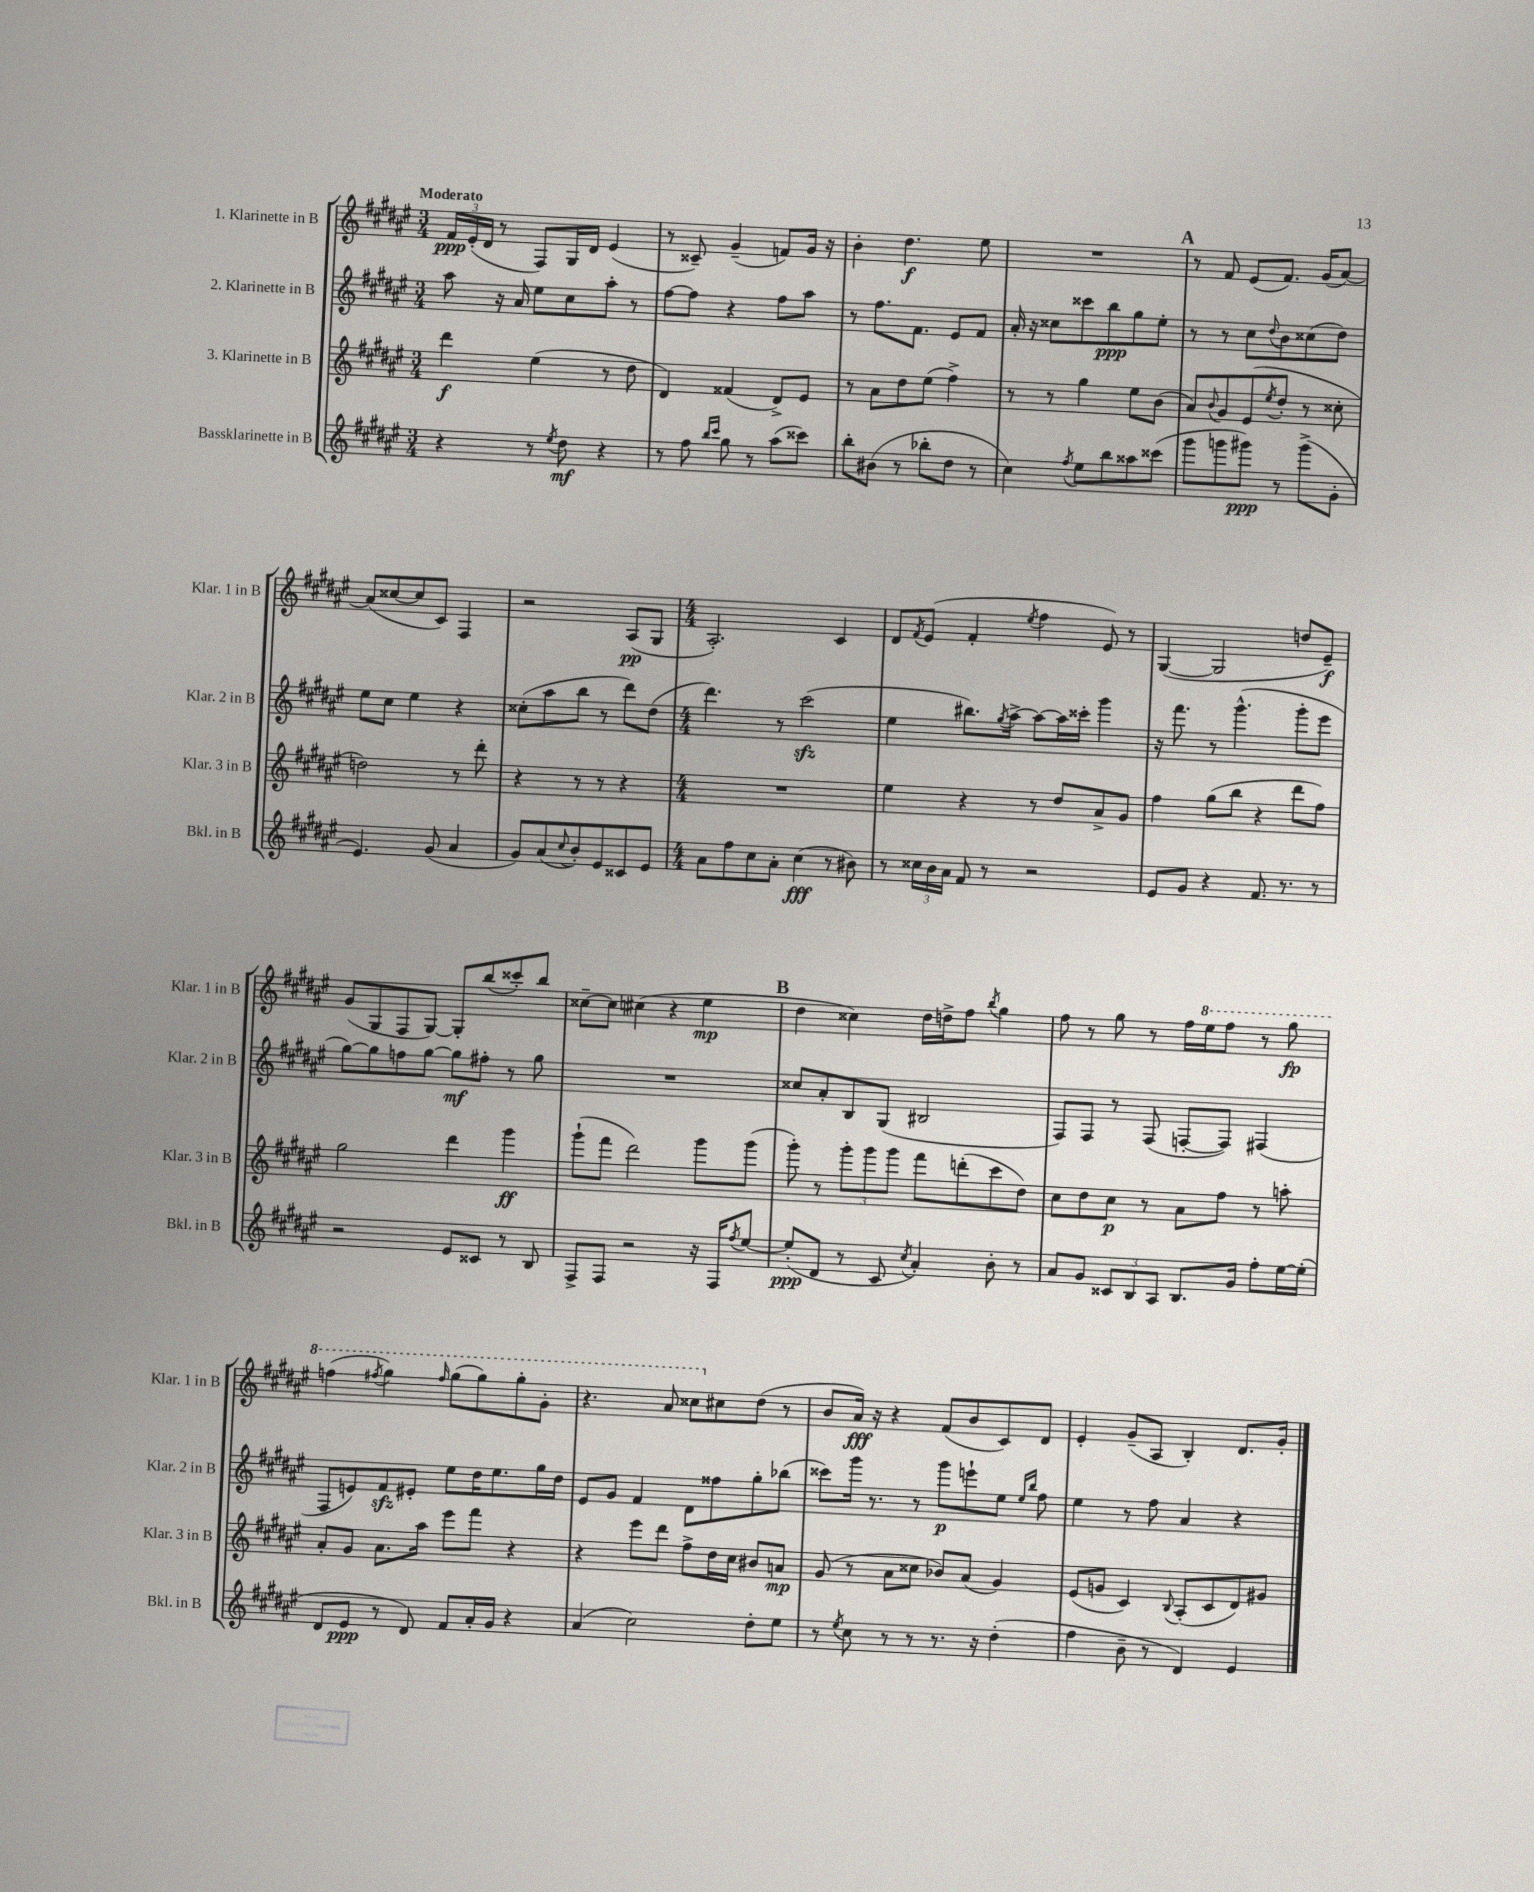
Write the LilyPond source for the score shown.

<<
\new StaffGroup <<
\new Staff = "s0" \with { instrumentName = "1. Klarinette in B" shortInstrumentName = "Klar. 1 in B" } {
    \clef treble \key fis \major \numericTimeSignature \time 3/4 \tempo "Moderato"
    \tuplet 3/2 { fis'16\ppp eis'16-.( dis'16 } r8 fis8) gis16 dis'16 eis'4( |
    r8 cisis'8--) gis'4--( f'8) gis'16 r16 |
    b'4-. dis''4.\f eis''8 |
    R2. |
    \mark \markup { \bold "A" } r8 fis'8 eis'8( fis'8.) gis'16( ais'8~) |
    ais'8( cisis''8~ cisis''8 cis'8) fis4 |
    r2 ais8\pp( gis8 |
    \numericTimeSignature \time 4/4 ais2.-.) cis'4 |
    dis'8 \acciaccatura { fis'8 } eis'8( fis'4-. \acciaccatura { eis''8 } fis''4 eis'8) r8 |
    gis4~( gis2 d''8 eis'8--\f) |
    gis'8( gis8 fis8 gis8~) gis8-. b''8( cisis'''8-.) b''8 |
    cisis''8~-- cisis''8 cis''4( r4 eis''4\mp |
    \mark \markup { \bold "B" } dis''4 cisis''4) dis''16 d''16-> fis''8 \acciaccatura { b''8 } gis''4 |
    fis''8 r8 gis''8 r8 fis''16 \ottava #1 eis'''16 fis'''8 r8 gis'''8\fp |
    f'''4( \acciaccatura { fis'''8 } gis'''4) \grace { fis'''16 } gis'''8( gis'''8) gis'''8-. gis''8-. |
    r4. ais''8 cisis'''8 \ottava #0 cis''!8 dis''8( r8 |
    b'8 ais'16\fff) r16 r4 fis'8( b'8 cis'8) dis'8 |
    eis'4-. gis'8--( ais8 b4-.) dis'8. gis'16-. \bar "|." |
}
\new Staff = "s1" \with { instrumentName = "2. Klarinette in B" shortInstrumentName = "Klar. 2 in B" } {
    \clef treble \key fis \major \numericTimeSignature \time 3/4
    ais''8 r16 ais'16 eis''8 cis''8 ais''8-. r8 |
    fis''8~ fis''8 r4 fis''8 ais''8 |
    r8 fis''8. fis'8. eis'8 fis'8 |
    ais'16-. r16 cisis''8 cisis'''8 b''8\ppp gis''8 eis''8-. |
    \mark \markup { \bold "A" } r8 r8 cis''8 \appoggiatura { dis''8 } b'8 cisis''8( dis''8) |
    eis''8 cis''8 eis''4 r4 |
    cisis''8-.( ais''8 b''8 r8 dis'''8) dis''8( |
    \numericTimeSignature \time 4/4 dis'''4.) r8 cis'''2\sfz( |
    eis''4 bis''8.) \acciaccatura { gis''8 } ais''16~-> ais''8~ ais''16 cisis'''16-. gis'''4 |
    r16 fis'''8. r8 gis'''4.-^( gis'''8-. eis'''8 |
    gis''8~) gis''8 f''8 gis''8~ gis''8\mf fis''8-. r8 gis''8 |
    R1 |
    \mark \markup { \bold "B" } cisis''8 ais'8-. b8 gis8( bis2 |
    fis8) fis8 r8 fis8( f8~-. f8) fis4( |
    fis8 e'8) fis'8\sfz eis'8-. eis''8 dis''16 eis''8. gis''16 dis''16 |
    eis'8 gis'8 fis'4 dis'8 fisis''8 gis''8-. bes''8( |
    cisis'''8) gis'''16 r8. r8 gis'''8\p e'''8-! eis''8 \grace { eis''16 b''16 } fis''8 |
    eis''4 r8 fis''8 ais'4 r4 \bar "|." |
}
\new Staff = "s2" \with { instrumentName = "3. Klarinette in B" shortInstrumentName = "Klar. 3 in B" } {
    \clef treble \key fis \major \numericTimeSignature \time 3/4
    dis'''4\f eis''4( r8 dis''8 |
    dis'4) fisis'4( dis'8->) eis'8 |
    r8 ais'8 dis''8 eis''8( fis''4->) |
    r8 r8 gis''4 eis''8 b'8( |
    \mark \markup { \bold "A" } ais'8) \appoggiatura { b'8 } gis'8 eis'8( \acciaccatura { eis''8 } dis''8-. r8 cisis''8-. |
    d''2) r8 dis'''8-. |
    r4 r8 r8 r4 |
    \numericTimeSignature \time 4/4 R1 |
    eis''4 r4 r8 dis''8 ais'8-> gis'8 |
    fis''4 gis''8( b''8 r4 dis'''8 fis''8) |
    gis''2 dis'''4 gis'''4\ff |
    gis'''8-!( fis'''8 dis'''2) gis'''8 gis'''8( |
    \mark \markup { \bold "B" } gis'''8-.) r8 \tuplet 3/2 { gis'''8-. gis'''8 gis'''8 } fis'''8 d'''8-.( cis'''8 dis''8) |
    cis''8 dis''8 cis''8\p r8 ais'8 fis''8 r8 a''8-. |
    ais'8-. gis'8 ais'8. ais''16 eis'''8 fis'''8 r4 |
    r4 eis'''8 dis'''8 fis''8-> dis''16 cis''16 bis'8 a'8\mp |
    gis'8( r8 ais'8 cisis''8 bes'8) ais'8( gis'4) |
    eis'8( g'8 cis'4) \appoggiatura { b8 } ais8-.( cis'8 dis'8) gis'8 \bar "|." |
}
\new Staff = "s3" \with { instrumentName = "Bassklarinette in B" shortInstrumentName = "Bkl. in B" } {
    \clef treble \key fis \major \numericTimeSignature \time 3/4
    r4 r8 \acciaccatura { eis''8 } dis''8\mf r4 |
    r8 fis''8 \grace { b''16 cis'''16 } gis''8 r8 ais''8( cisis'''8) |
    b''8-. bis'8( r8 bes''8-. dis''8 r8 |
    cis''4) \acciaccatura { fis''8 } eis''8 b''8 aisis''8 cisis'''8( |
    \mark \markup { \bold "A" } gis'''8 g'''8 gis'''8\ppp) r8 gis'''8->( gis'8-. |
    eis'4.) gis'8( ais'4 |
    gis'8) ais'8( \appoggiatura { cis''8 } b'8-.) eis'8 cisis'8 eis'8 |
    \numericTimeSignature \time 4/4 ais'8 fis''8 cis''8 ais'8-. cis''4\fff( r8 bis'8) |
    r8 \tuplet 3/2 { cisis''16 b'16 ais'16 } fis'8 r8 r2 |
    eis'8 gis'8 r4 fis'8. r8. r8 |
    r2 eis'8 cisis'8 r8 b8 |
    fis8-> fis8 r2 r16 fis16 \acciaccatura { fis''8 } eis''8~ |
    \mark \markup { \bold "B" } eis''8-.\ppp( dis'8 r8 cis'8 \acciaccatura { cis''8 } ais'4-.) b'8-. r8 |
    ais'8 gis'8 \tuplet 3/2 { cisis'8 b8 ais8 } b8. gis'16 fis''8-. eis''16~ eis''16-.( |
    dis'8 eis'8\ppp r8 dis'8) fis'8 ais'16-. gis'16 r4 |
    ais'4( cis''2) dis''8-. eis''8 |
    r8 \acciaccatura { eis''8 } cis''8 r8 r8 r8. r16 dis''4-.( |
    fis''4 b'8-- r8 dis'4) eis'4 \bar "|." |
}
>>
>>
\layout { \context { \Score \remove "Bar_number_engraver" } }
